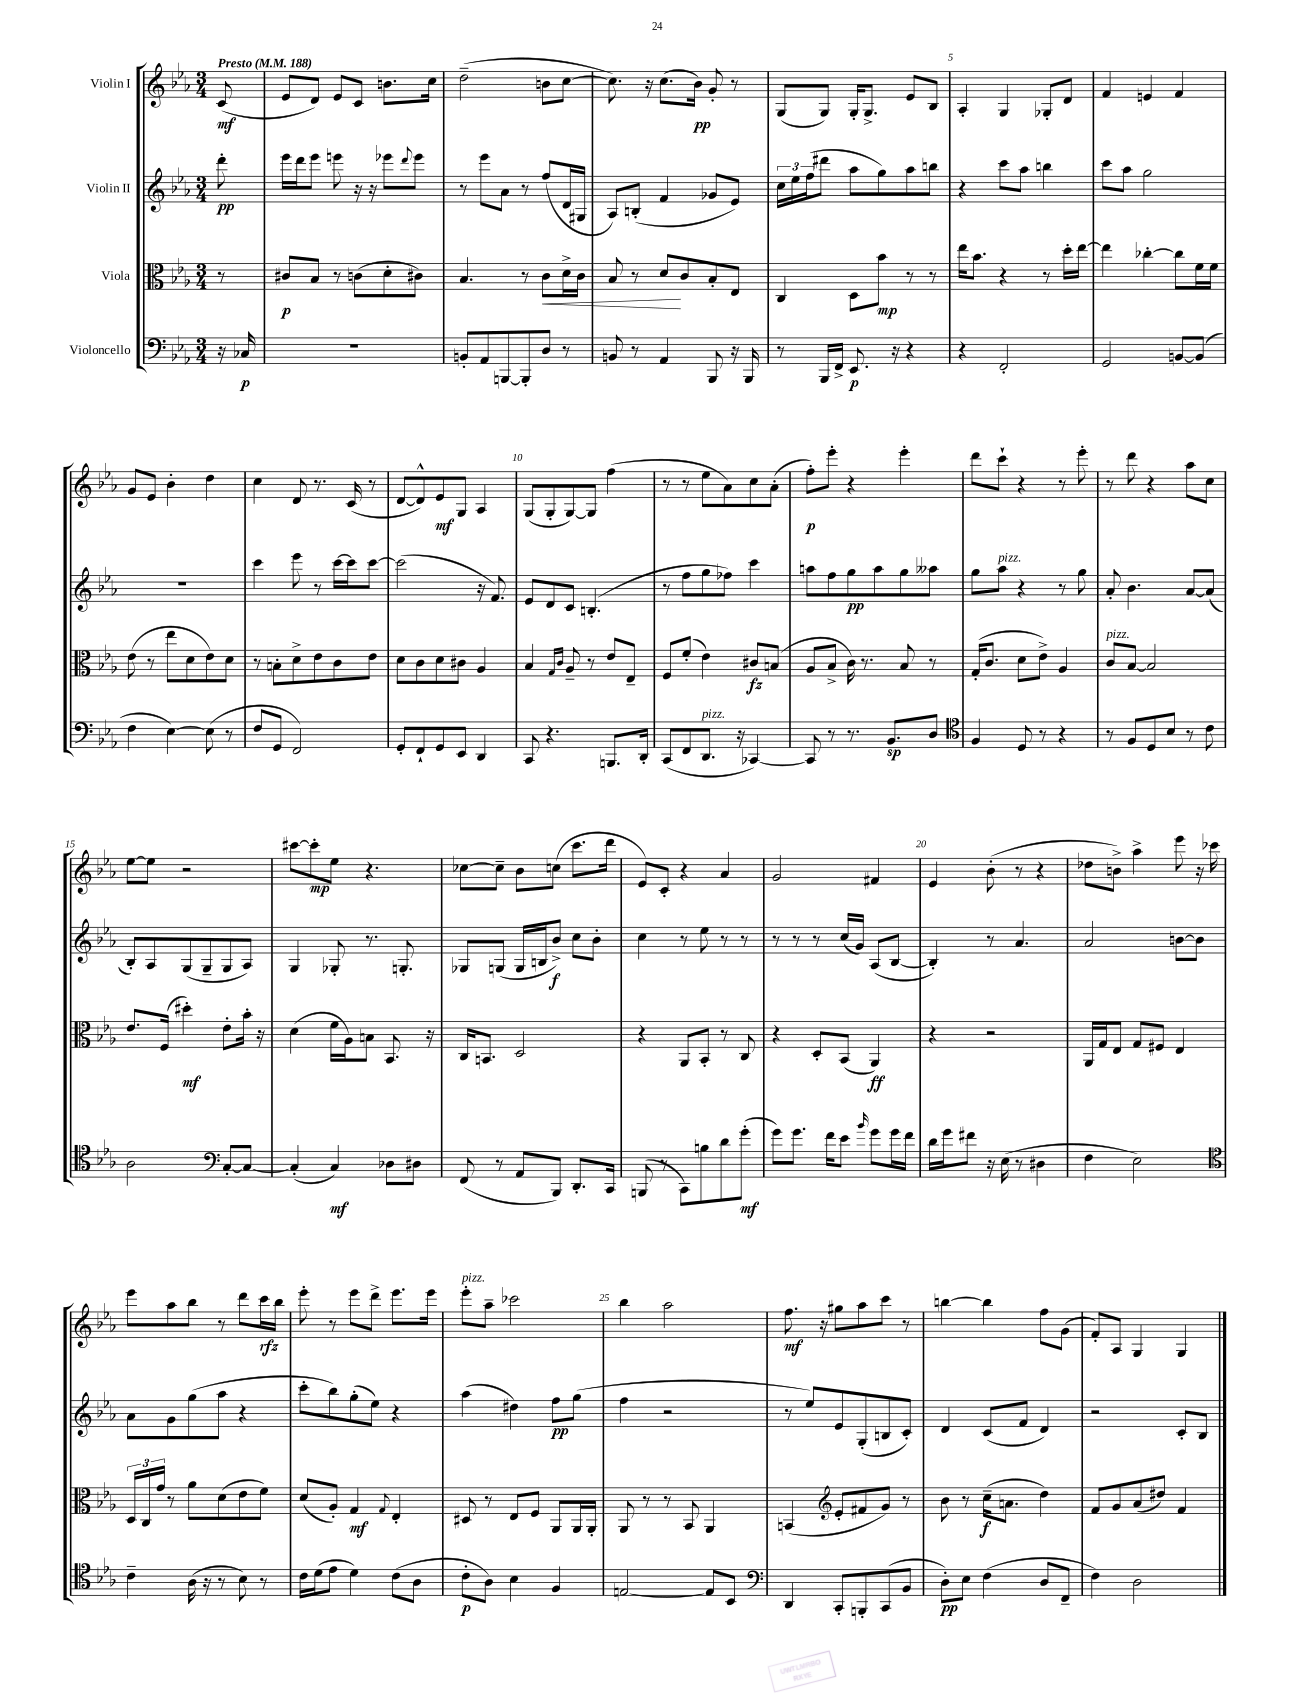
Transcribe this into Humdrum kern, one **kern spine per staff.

**kern	**kern	**kern	**kern
*staff4	*staff3	*staff2	*staff1
*clefF4	*clefC3	*clefG2	*clefG2
*k[b-e-a-]	*k[b-e-a-]	*k[b-e-a-]	*k[b-e-a-]
*M3/4	*M3/4	*M3/4	*M3/4
*MM188	*MM188	*MM188	*MM188
16r	8r	8ddd'\	(8c/
16C-/	.	.	.
=	=	=	=
2.r	8c#/L	16eee-\LL	8e-/L
.	.	16ddd\J	.
.	8B-/J	8eee-\J	8d/J)
.	8r	8eee\	8e-/L
.	(8c\L	16r	8c/J
.	.	16r	.
.	8d'\	8eee-\L	8.b\L
.	.	8qqddd/	.
.	8c#\J)	8eee-\J	.
.	.	.	16cc\Jk
=	=	=	=
8BB'/L	4.B-/	8r	(2dd~\
8AA-/	.	8eee-\L	.
[8BBB/	.	8a-\J	.
8BBB'/]	8r	8r	.
8D/J	8c\L	(8ff/L	8b\L
8r	16d^\L	16d/L	[8cc\J
.	16c\JJ	16G#/JJ	.
=	=	=	=
8BB/	8B-/	8A-/L)	8.cc\])
8r	8r	(8B'/J	.
.	.	.	16r
4AA-/	8d/L	4f/	(8.cc\L
.	8c/	.	.
.	.	.	16b-\Jk)
8BBB-/	8B-'/	8g-/L	8g'/
16r	8E-/J	8e-/J)	8r
16BBB-/	.	.	.
=	=	=	=
8r	4C/	24cc\LL	(8G/L
.	.	24ee-\	.
.	.	(24ff\J	.
16BBB-/LL	.	8ddd#\J	8G/J)
16FF^/JJ	.	.	.
8.EE-/	8D\L	8aa-\L	16G'/LK
.	.	.	8.G^/J
.	8b-\J	8gg\)	.
16r	.	.	.
4r	8r	8aa-\	8e-/L
.	8r	8bb\J	8B-/J
=	=	=	=
4r	16ee-\LK	4r	4A-'/
.	8.b-\J	.	.
2FF'/	4r	8ccc\L	4G/
.	.	8aa-\J	.
.	8r	4bb\	8G-'/L
.	16dd'\LL	.	8d/J
.	[16ee-\JJ	.	.
=	=	=	=
2GG/	4ee-\]	8ccc\L	4f/
.	.	8aa-\J	.
.	[4cc-'\	2gg\	4e/
[8BB/L	8cc-\]L	.	4f/
(8BB/]J	16f\L	.	.
.	16f\JJ	.	.
=	=	=	=
4F\	(8e-\	2.r	8g/L
.	8r	.	8e-/J
[4E-\)	8ee-\L	.	4b-'\
.	8d\	.	.
(8E-\]	8e-\)	.	4dd\
8r	8d\J	.	.
=	=	=	=
8F/L	8r	4ccc\	4cc\
8GG/J	8B'\L	.	.
2FF/)	8d^\	8eee-\	8d/
.	8e-\	8r	8.r
.	8c\	[16ccc\LL	.
.	.	16ccc\]J	(16c/
.	8e-\J	[8ccc\J	8r
=	=	=	=
8GG'/L	8d\L	(2ccc\]	[8d/L
8FF`/	8c\	.	8d^^/])
8GG/	8d\	.	8e-/
8EE-/J	8c#\J	.	8G/J
4DD/	4A-/	16r	4A-/
.	.	8.f/)	.
=	=	=	=
8CC/	4B-/	8e-/L	(8G/L
4.r	.	8d/	8G'/
.	16qqG/LL	.	.
.	16qqc/JJ	.	.
.	8A-~/	8c/J	[8G/)
.	8r	(4.B'/	8G/]J
8.BBB/L	8e-/L	.	(4ff\
.	8E-~/J	.	.
16DD'/Jk	.	.	.
=	=	=	=
(8CC/L	8F/L	8r	8r
8FF/	(8f'/J	8ff\L	8r
8.DD/J	4e-\)	8gg\	8ee-\L
.	.	8ff-\J)	8a-\)
16r	.	.	.
[4CC-/)	8c#/L	4ccc\	8cc\
.	(8B/J	.	(8a-'\J
=	=	=	=
8CC-/]	8A-/L	8aa\L	8ff'\L)
8r	8B-^/J	8ff\	8eee-'\J
8.r	16c\)	8gg\	4r
.	8.r	.	.
.	.	8aa\	.
8.BB-/L	.	.	.
.	8B-/	8gg\	4eee-'\
8D/J	8r	8aa--\J	.
=	=	=	=
*clefC4	*	*	*
4F/	(16G'/LK	8gg\L	8ddd\L
.	8.c/J	.	.
.	.	8aa-\J	8ccc`\J
8D/	8d\L	4r	4r
8r	8e-^\J)	.	.
4r	4A-/	8r	8r
.	.	8gg\	8eee-'\
=	=	=	=
8r	8c/L	8a-'/	8r
8F/L	[8B-/J	4.b-\	8ddd\
8D/	2B-/]	.	4r
8B-/J	.	.	.
8r	.	[8a-/L	8aa-\L
8c\	.	(8a-/]J	8cc\J
=	=	=	=
2A-\	8.e-/L	8B-'/L)	[8ee-\L
.	.	8A-/	8ee-\]J
.	(16F/Jk	.	.
.	4dd#'\)	(8G/	2r
.	.	8G~/	.
*clefF4	*	*	*
[8C'/L	8e-'\L	8G/	.
8C/_J	16b-'\Jk	8A-/J)	.
.	16r	.	.
=	=	=	=
(4C'/]	(4d\	4G/	[8ccc#\L
.	.	.	8ccc#'\]
4C/)	16f\LL	8G-'/	8ee-\J
.	16A-\J)	.	.
.	8B\J	8.r	4.r
8D-\L	8.BB-/	.	.
.	.	8.G'/	.
8D#\J	.	.	.
.	16r	.	.
=	=	=	=
(8FF/	16C/LK	8G-/L	[8cc-\L
.	8.BB/J	.	.
8r	.	(8G/J	8cc-~\]J
8AA-/L	2D/	16G/LL	8b-\L
.	.	16B/J	.
8BBB-/J)	.	8b-^/J)	(8cc\J
8.DD'/L	.	8cc\L	8.ccc\L
.	.	8b-'\J	.
16CC/Jk	.	.	16ddd\Jk
=	=	=	=
(8BBB/	4r	4cc\	8e-/L)
8r	.	.	8c'/J
8CC\L)	8AA-/L	8r	4r
8B\	8BB-'/J	8ee-\	.
8d\	8r	8r	4a-/
(8g'\J	8C/	8r	.
=	=	=	=
8g\L)	4r	8r	2g/
8.g\J	.	8r	.
.	8D'/L	8r	.
16f\LK	.	.	.
8e-\J	(8BB-/J	(16cc/LL	.
.	.	16g/JJ)	.
16qqb-/	.	.	.
8g\L	4AA-/)	(8A-/L	4f#/
16g\L	.	[8B-/J	.
16f\JJ	.	.	.
=	=	=	=
16d\LL	4r	4B-'/])	4e-/
16g\J	.	.	.
8f#\J	.	.	.
16r	2r	8r	(8b-'\
(16E-\	.	.	.
8r	.	4.a-/	8r
4D#\	.	.	4r
=	=	=	=
4F\	16AA-/LL	2a-/	8dd-\L
.	16G/J	.	.
.	8E-/J	.	8b^\J)
2E-\)	8G/L	.	4aa-^\
.	8F#/J	.	.
.	4E-/	[8b\L	8eee-\
.	.	8b\]J	16r
.	.	.	16ccc-\
=	=	=	=
*clefC4	*	*	*
4c~\	24D/LL	8a-\L	8eee-\L
.	24C/	.	.
.	24g/JJ	.	.
.	8r	8g\	8aa-\
(16A-\	8a-\L	(8gg\	8bb-\J
16r	.	.	.
8r	(8d\	8aa-\J	8r
8B-\)	8e-\	4r	8ddd\L
8r	8f\J)	.	16ccc\L
.	.	.	16bb-\JJ
=	=	=	=
16c\LL	(8d/L	8ccc'\L	8eee-'\
(16d\J	.	.	.
8e-\J	8A-'/J)	8bb-\)	8r
4d\)	4G/	(8gg'\	8eee-\L
.	.	8ee-\J)	8ddd^\J
.	8qqG/	.	.
(8c\L	4E-'/	4r	8.eee-\L
8A-\J	.	.	.
.	.	.	16eee-\Jk
=	=	=	=
8c'\L	8D#/	(4aa-\	8eee-'\L
8A-\J)	8r	.	8aa-~\J
4B-\	8E-/L	4dd#\)	2ccc-\
.	8F/J	.	.
4F/	8AA-/L	8ff\L	.
.	16AA-/L	(8gg\J	.
.	16AA-'/JJ	.	.
=	=	=	=
[2E/	8AA-/	4ff\	4bb-\
.	8r	.	.
.	8r	2r	2aa-\
.	8BB-/	.	.
8E/]L	4AA-/	.	.
8BB-/J	.	.	.
=	=	=	=
*clefF4	*	*	*
4DD/	(4BB/	8r	8.ff\
.	.	8ee-/L)	.
.	.	.	16r
*	*clefG2	*	*
8CC'/L	8e-'/L	8e-/	8gg#\L
8BBB'/	8f#/	(8G'/	8aa-\
(8CC/	8g/J)	8B/	8ccc\J
8BB-/J	8r	8c'/J)	8r
=	=	=	=
8D'\L)	8b-\	4d/	[4bb\
8E-\J	8r	.	.
(4F\	(16cc~\LK	(8c/L	4bb\]
.	8.a\J	.	.
.	.	8f/J	.
8D/L	4dd\)	4d/)	8ff\L
8FF~/J	.	.	(8g\J
=	=	=	=
4F\)	8f/L	2r	8f'/L)
.	8g/	.	8A-/J
2D\	(8a-/	.	4G/
.	8dd#/J)	.	.
.	4f/	8c'/L	4G/
.	.	8B-/J	.
==	==	==	==
*-	*-	*-	*-
